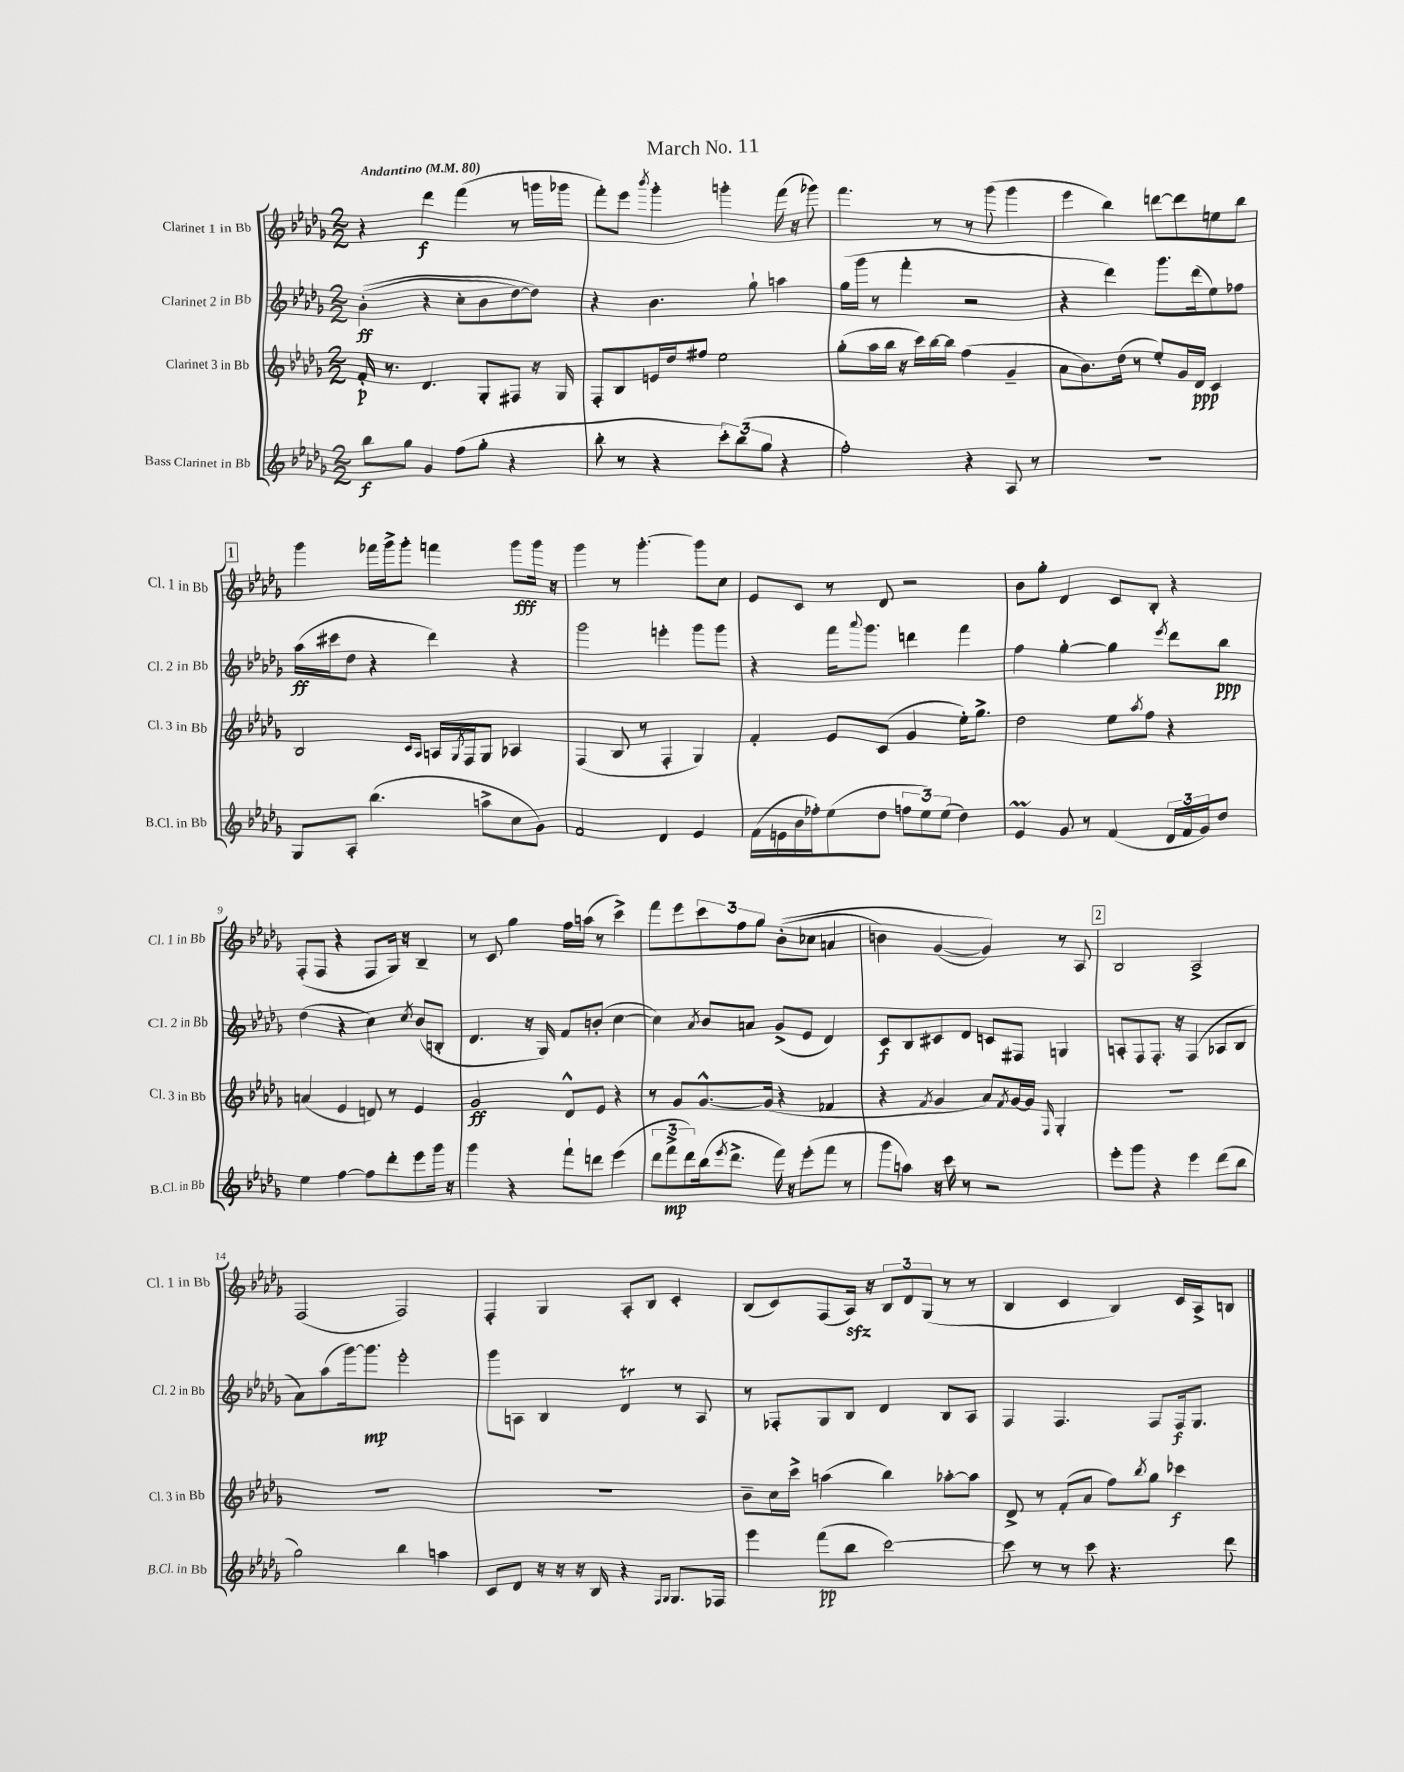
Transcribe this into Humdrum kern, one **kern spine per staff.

**kern	**kern	**kern	**kern
*staff4	*staff3	*staff2	*staff1
*clefG2	*clefG2	*clefG2	*clefG2
*k[b-e-a-d-g-]	*k[b-e-a-d-g-]	*k[b-e-a-d-g-]	*k[b-e-a-d-g-]
*M2/2	*M2/2	*M2/2	*M2/2
*MM80	*MM80	*MM80	*MM80
8bb-\L	16f'/	&((4b-'\	4r
.	8.r	.	.
8gg-\J	.	.	.
4g-/	4.d-/	4r	4ddd-\
(8ff\L	.	8cc'\L	(4fff\
8gg-'\J	8G-'/L	8b-\	.
4r	8F#/J	[8dd-\)	8r
.	16r	8dd-\]J&)	16ggg\LL
.	16G-/	.	16ggg-\JJ
=	=	=	=
8bb-'\	8F'/L	4r	8fff'\L)
8r	8B-/	.	8eee-\J
.	.	.	8qbbb-/
4r	16e/L	4.b-\	4ggg-'\
.	16dd-/J	.	.
.	8ff#/J	.	.
12ccc'\L)	2ee-\	.	4ggg'\
(12bb-\	.	.	.
.	.	8gg-`\	.
12gg-\J	.	.	.
4r	.	4aa\	(16fff\
.	.	.	16r
.	.	.	8ggg-\)
=	=	=	=
2ff'\)	(8gg-'\L	(16gg-\LL	4.fff\
.	.	16ggg-\JJ	.
.	16aa-\L	8r	.
.	16bb-\JJ	.	.
.	16r	4fff'\	.
.	16ccc\LL)	.	.
.	[16bb-\	.	8r
.	16bb-\]JJ	.	.
4r	(4ff\	2r	8r
.	.	.	(8ggg-\
8A-/	4g-~/	.	4ggg-\
8r	.	.	.
=	=	=	=
1r	8a-\L	4r	4eee-\
.	8.b-\)	.	.
.	.	4ddd-\)	4bb-\)
.	(16dd-\Jk	.	.
.	8r	.	.
.	8ee-'/L)	8.ggg-\L	[8ddd\L
.	16g-/L	.	8ddd\]
.	16d-/JJ	(16ddd-\k	.
.	4c/	8ee-\)	8ee\
.	.	8ff-\J	8bb-\J
=	=	=	=
8G-/L	2B-/	(16aa-\LL	4ggg-\
.	.	16ccc#\J	.
8A-'/J	.	8dd-\J	.
(4.bb-\	.	4r	16fff-\LL
.	.	.	16ggg-^\J
.	.	.	8ggg-'\J
.	16qqc/LL	.	.
.	16qqA-/JJ	.	.
.	16A/LL	4ddd-\)	4fff\
.	8qG-/	.	.
.	16F/J	.	.
8aa^\L	8G-/J	.	.
8cc\	4A-/	4r	8ggg-\L
8g-\J)	.	.	16ggg-\Jk
.	.	.	16r
=	=	=	=
2f/	(4F/	2ggg-\	4ggg-\
.	8B-/	.	8r
.	8r	.	[4.ggg-'\
4d-/	4F'/	4eee'\	.
4e-/	4G-/)	8ggg-\L	8ggg-\]L
.	.	8ggg-\J	8cc\J
=	=	=	=
(16f\LL	4f'/	4r	8e-/L
16e\	.	.	.
16b-\	.	.	8c/J
16ff-'\J)	.	.	.
(8ee-\	8e-/L	16fff\LK	8r
.	.	8qqaaa-/	.
.	.	8.ggg-\J	.
8dd-\J	(8c/J	.	8d-/
12ff\L	4g-/	4ddd\	2r
12ee-\)	.	.	.
(12ee-\J	.	.	.
4dd-\)	16ee-'\LK)	4fff\	.
.	8.gg-^\J	.	.
=	=	=	=
4e-/	2dd-\	4ff\	8b-\L
.	.	.	8gg-'\J
8g-/	.	[4gg-'\	4d-/
8r	.	.	.
(4f/	8ee-\L	4gg-\]	8c/L
.	8qaa-/	.	.
.	8ff\J	.	8B-'/J
.	.	8qeee-/	.
24d-/LL	4r	8ddd-\L	4r
24f/	.	.	.
24g-/J)	.	.	.
8dd-/J	.	8bb-\J	.
=	=	=	=
4ee-\	(4a/	(4dd-\	(8F'/L
.	.	.	8F/J
[4ff\	4e-/	4r	4r
8ff\]L	8d/)	4cc\)	8F/L
8ddd-'\	8r	.	16G-/Jk)
.	.	.	16r
.	.	8qcc/	.
8eee-\	4e-/	(8b-/L	4B-~/
16ggg-\Jk	.	8B'/J	.
16r	.	.	.
=	=	=	=
4ggg-\	2g-/	4.d-/	8r
.	.	.	8c/
4r	.	.	4gg-\
.	.	16r	.
.	.	16G-/)	.
8fff`\L	8d-^^/L	8f/L	16ff\LL
.	.	.	(16aa\JJ
8ddd\J	8e-/J	(8b'/J	8r
(4eee-\	4r	[4cc\	4ccc^\)
=	=	=	=
12ddd-\L	8r	4cc\])	8fff\L
12fff^\	.	.	.
.	8g-/L	.	8eee-\
12ddd-\)	.	.	.
.	.	8qa-/	.
(16bb-\k	[8.g-^^/	8b-/L	12ccc\
8qeee-/	.	.	.
8.ddd-^\J	.	.	.
.	.	.	12ff\
.	.	8a/J	.
.	.	.	12gg-\J
.	(16g-/]Jk	.	.
16fff\)	4r	(8g-^/L	&((8b-'\L
16r	.	.	.
(8eee-'\L	.	8e-/J	8cc-\J
8fff\J	4f-/	4d-/)	4a/
8r	.	.	.
=	=	=	=
8ggg-\L	4r	8c/L	4b\)
8aa\J)	.	8B-/	.
.	8qf/	.	.
16r	4g-/	8c#/	([4g-/
16ccc\	.	.	.
8r	.	8d-/J	.
2r	8a-/L)	8c/L	4g-/])&)
.	8qf/	.	.
.	[16g-/L	8F#/J	.
.	16g-/]JJ	.	.
.	16qqF/	.	.
.	4G-'/	4G/	8r
.	.	.	8A-/
=	=	=	=
8eee-'\L	1r	8A'/L	2B-/
8ggg-\J	.	8F/	.
4r	.	8.F'/J	.
.	.	16r	.
4eee-\	.	(4F/	2A-^/
(8ddd-\L	.	8A-/L	.
8bb-\J	.	8B-/J	.
=	=	=	=
2gg-\)	1r	8a-\L)	(2F/
.	.	(8aa-\	.
.	.	[16ggg-\k)	.
.	.	8.ggg-\]J	.
4bb-\	.	2eee-'\	2F/)
4aa\	.	.	.
=	=	=	=
8c/L	1r	8ggg-\L	4F'/
8d-/J	.	8A\J	.
16r	.	4B-/	4G-/
16r	.	.	.
16r	.	.	.
16B-/	.	.	.
4r	.	4d-/	8A-'/L
.	.	.	8B-/J
16qqF/LL	.	.	.
16qqG-/JJ	.	.	.
8.G-/L	.	8r	4c'/
.	.	8A/	.
16F-/Jk	.	.	.
=	=	=	=
4eee-\	8b-~\L	8r	(8B-/L
.	16cc\L	8F-'/L	8c/)
.	16ccc^\JJ	.	.
(8fff\L	(4aa\	8G-/	(8F/
8bb-\J	.	8B-/J	16A-/Jk)
.	.	.	16r
[2ccc\)	4bb-\)	4d-/	12B-/L
.	.	.	12d-/
.	.	.	(12G-/J
.	[8aa-'\L	8B-/L	8r
.	8aa-\]J	8A-/J	8r
=	=	=	=
8ccc\]	8d-^/	4F/	4B-/
8r	8r	.	.
8r	(8f'/L	4.F/	4c/
8ccc\	8a-/J	.	.
4.r	8ff\L)	.	4B-/)
.	8qbb-/	.	.
.	8gg-\J	8F/L	.
.	4ccc-\	16F/k	16c/LL
.	.	8.G-/J	16A-^/J
8ddd-\	.	.	8B/J
==	==	==	==
*-	*-	*-	*-
